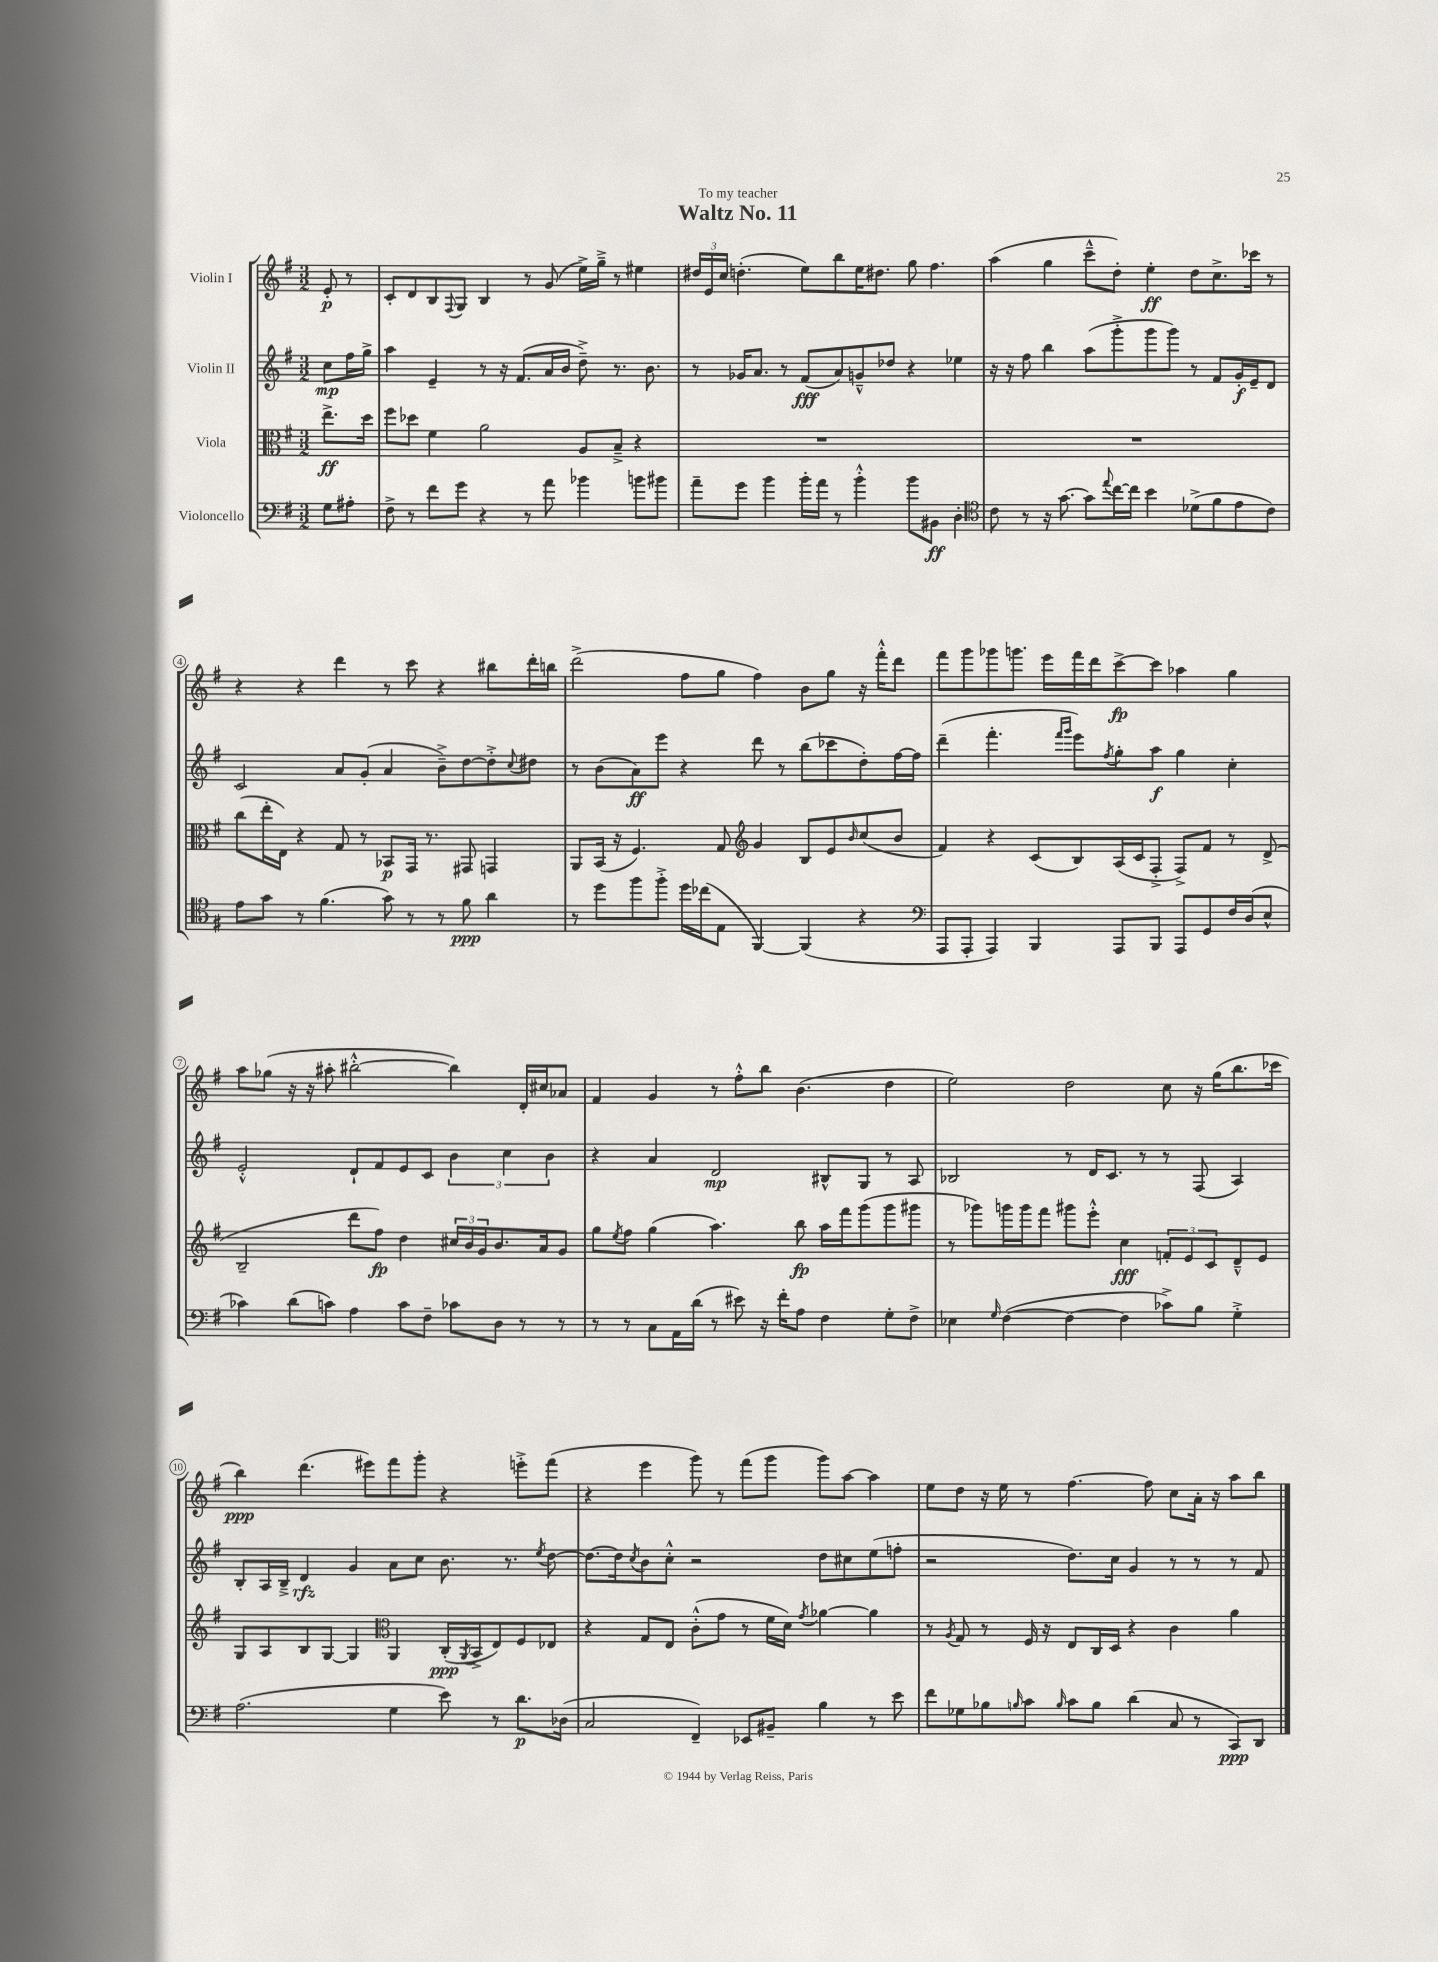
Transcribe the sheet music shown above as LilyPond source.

\header { title = "Waltz No. 11" dedication = "To my teacher" }
<<
\new StaffGroup <<
\new Staff = "s0" \with { instrumentName = "Violin I" } {
    \clef treble \key g \major \numericTimeSignature \time 3/2 \partial 4
    e'8-.\p r8 |
    c'8-. d'8 b8 \appoggiatura { fis8 } g8 b4 r8 g'8( e''16->) g''16---> r8 eis''4 |
    \tuplet 3/2 { dis''16 e'16 c''16 } d''4.-.( e''8) b''8 e''16 dis''8. g''8 fis''4. |
    a''4( g''4 c'''8---^ d''8-.) e''4-.\ff d''8 c''8.-> ces'''16 r8 |
    r4 r4 d'''4 r8 c'''8 r4 bis''8 d'''16-. b''16 |
    d'''2->( fis''8 g''8 fis''4) b'8 g''8 r16 fis'''16-.-^ d'''8 |
    fis'''8 g'''8 ges'''8 g'''8. e'''16 fis'''16 d'''16 c'''8~->\fp c'''8 aes''4 g''4 |
    a''8 ges''8( r16 r16 ais''8-. bis''2~-.-^ bis''4) d'16-. cis''16 aes'8 |
    fis'4 g'4 r8 fis''8-.-^ b''8 b'4.( d''4 |
    e''2) d''2 c''8 r16 g''16( b''8. ces'''16 |
    b''4\ppp) d'''4.( eis'''8) fis'''8 g'''8-. r4 e'''8-.-> fis'''8( |
    r4 e'''4 g'''8) r8 fis'''8( g'''8 g'''8) a''8~ a''4 |
    e''8 d''8 r16 e''16 r8 fis''4.~ fis''8 c''8 a'16-. r16 a''8 b''8 \bar "|." |
}
\new Staff = "s1" \with { instrumentName = "Violin II" } {
    \clef treble \key g \major \numericTimeSignature \time 3/2 \partial 4
    c''8\mp fis''16 g''16-> |
    a''4 e'4-- r8 r16 fis'8.( a'16 b'16 d''8--->) r8. b'8. |
    r8 ges'16 a'8. r8 fis'8\fff( a'8) g'8---^ des''8 r4 ees''4 |
    r16 r16 fis''8 b''4 a''8( g'''8-.-> g'''8 g'''8) r8 fis'8 g'16-.\f e'16-- d'8 |
    c'2 a'8 g'8-.( a'4 b'8--->) d''8~ d''8-.-> \appoggiatura { c''8 } dis''8 |
    r8 b'8( a'8\ff) e'''8 r4 d'''8 r8 b''8( ces'''8 d''8-.) fis''16~ fis''16 |
    d'''4--( fis'''4.-. \grace { fis'''16 g'''16 } e'''8) \acciaccatura { fis''8 } g''8-. a''8\f g''4 c''4-. |
    e'2-.-^ d'8-! fis'8 e'8 c'8 \tuplet 3/2 { b'4 c''4 b'4 } |
    r4 a'4 d'2\mp bis8-^ g8 r8 a8 |
    bes2 r8 d'16 c'8. r8 r8 fis8( a4) |
    b8-. a16 b16---> d'4\rfz g'4 a'8 c''8 b'8. r8. \acciaccatura { e''8 } d''8~ |
    d''8.~ d''16 \acciaccatura { c''8 } b'8 c''8-.-^ r2 d''8 cis''8 e''8( f''8-. |
    r2 d''8.) c''16 g'4 r8 r8 r8 fis'8 \bar "|." |
}
\new Staff = "s2" \with { instrumentName = "Viola" } {
    \clef alto \key g \major \numericTimeSignature \time 3/2 \partial 4
    e''8.->\ff d''16 |
    fis''8 des''8 fis'4 a'2 a8 b8---> r4 |
    R1. |
    R1. |
    c''8( e''16-. e16) r4 g8 r8 bes,8\p g,16 r8. gis,8 g,4 |
    a,8 b,16( r16 fis4.) g8 \clef treble g'4 b8 e'8 \grace { b'16 } c''8( b'8 |
    fis'4) r4 c'8( b8) a16( c'16 fis8-.-> fis8->) fis'8 r8 d'8->( |
    b2-- d'''8 fis''8\fp) d''4 \tuplet 3/2 { cis''16 b'16 g'16 } b'8. a'16 g'8 |
    g''8 \acciaccatura { e''8 } fis''8 g''4( a''4.) b''8\fp a''16 fis'''16 g'''8( g'''8 gis'''8 |
    r8 ges'''8) g'''16 g'''16 fis'''8 gis'''8 e'''8-.-^ c''4\fff \tuplet 3/2 { f'8-. e'8 c'8 } d'8---^ e'8 |
    g8 a8 b8 g8~ g4 \clef alto a,4 c16-.\ppp( \acciaccatura { a,8 } b,16-> e8) fis8 ees8 |
    r4 g8 e8 c'8-.-^( g'8 r8 fis'16 d'16) \acciaccatura { g'8 } aes'4~ aes'4 |
    r8 \acciaccatura { a8 } g8 r8 fis16 r16 e8 c16 d16 r4 c'4 a'4 \bar "|." |
}
\new Staff = "s3" \with { instrumentName = "Violoncello" } {
    \clef bass \key g \major \numericTimeSignature \time 3/2 \partial 4
    g8 ais8-. |
    fis8-> r8 fis'8 g'8 r4 r8 a'8 bes'4 b'8 bis'8 |
    a'8-- g'8 b'4 b'16-. a'16 r8 b'4-.-^ b'8 bis,8\ff d4-. |
    \clef tenor c'8 r8 r16 g'8.~ g'8 \appoggiatura { e''8 } c''16~ c''16 b'4 des'8->( fis'8 e'8 c'8) |
    e'8 g'8 r8 fis'4.( g'8) r8 r8 fis'8\ppp a'4 |
    r8 d''8 fis''8 fis''8-.-> d''16 ces''16( e8 fis,4~) fis,4( r4 |
    \clef bass a,,8 a,,8-. a,,4) b,,4 a,,8 b,,8 a,,8 g,8 fis16 d16( e8-^ |
    ces'4) d'8( c'8) a4 c'8 fis8-- ces'8 d8 r8 r8 |
    r8 r8 c8 a,16 d'16( r8 eis'8) r16 fis'16-. a8 fis4 g8-. fis8-> |
    ees4 \grace { g16 } fis4~( fis4~ fis4 ces'8->) b8 g4-.-> |
    a2.( g4 e'8) r8 d'8.\p des16( |
    c2 fis,4--) ees,8 bis,8-- b4 r8 e'8 |
    fis'8 ges8 bes8 \grace { b16 } c'8 \grace { b16 } c'8 b8 d'4( c8 r8 c,8\ppp) d,8 \bar "|." |
}
>>
>>
\layout { \context { \Score \override BarNumber.stencil = #(make-stencil-circler 0.1 0.3 ly:text-interface::print) } }
